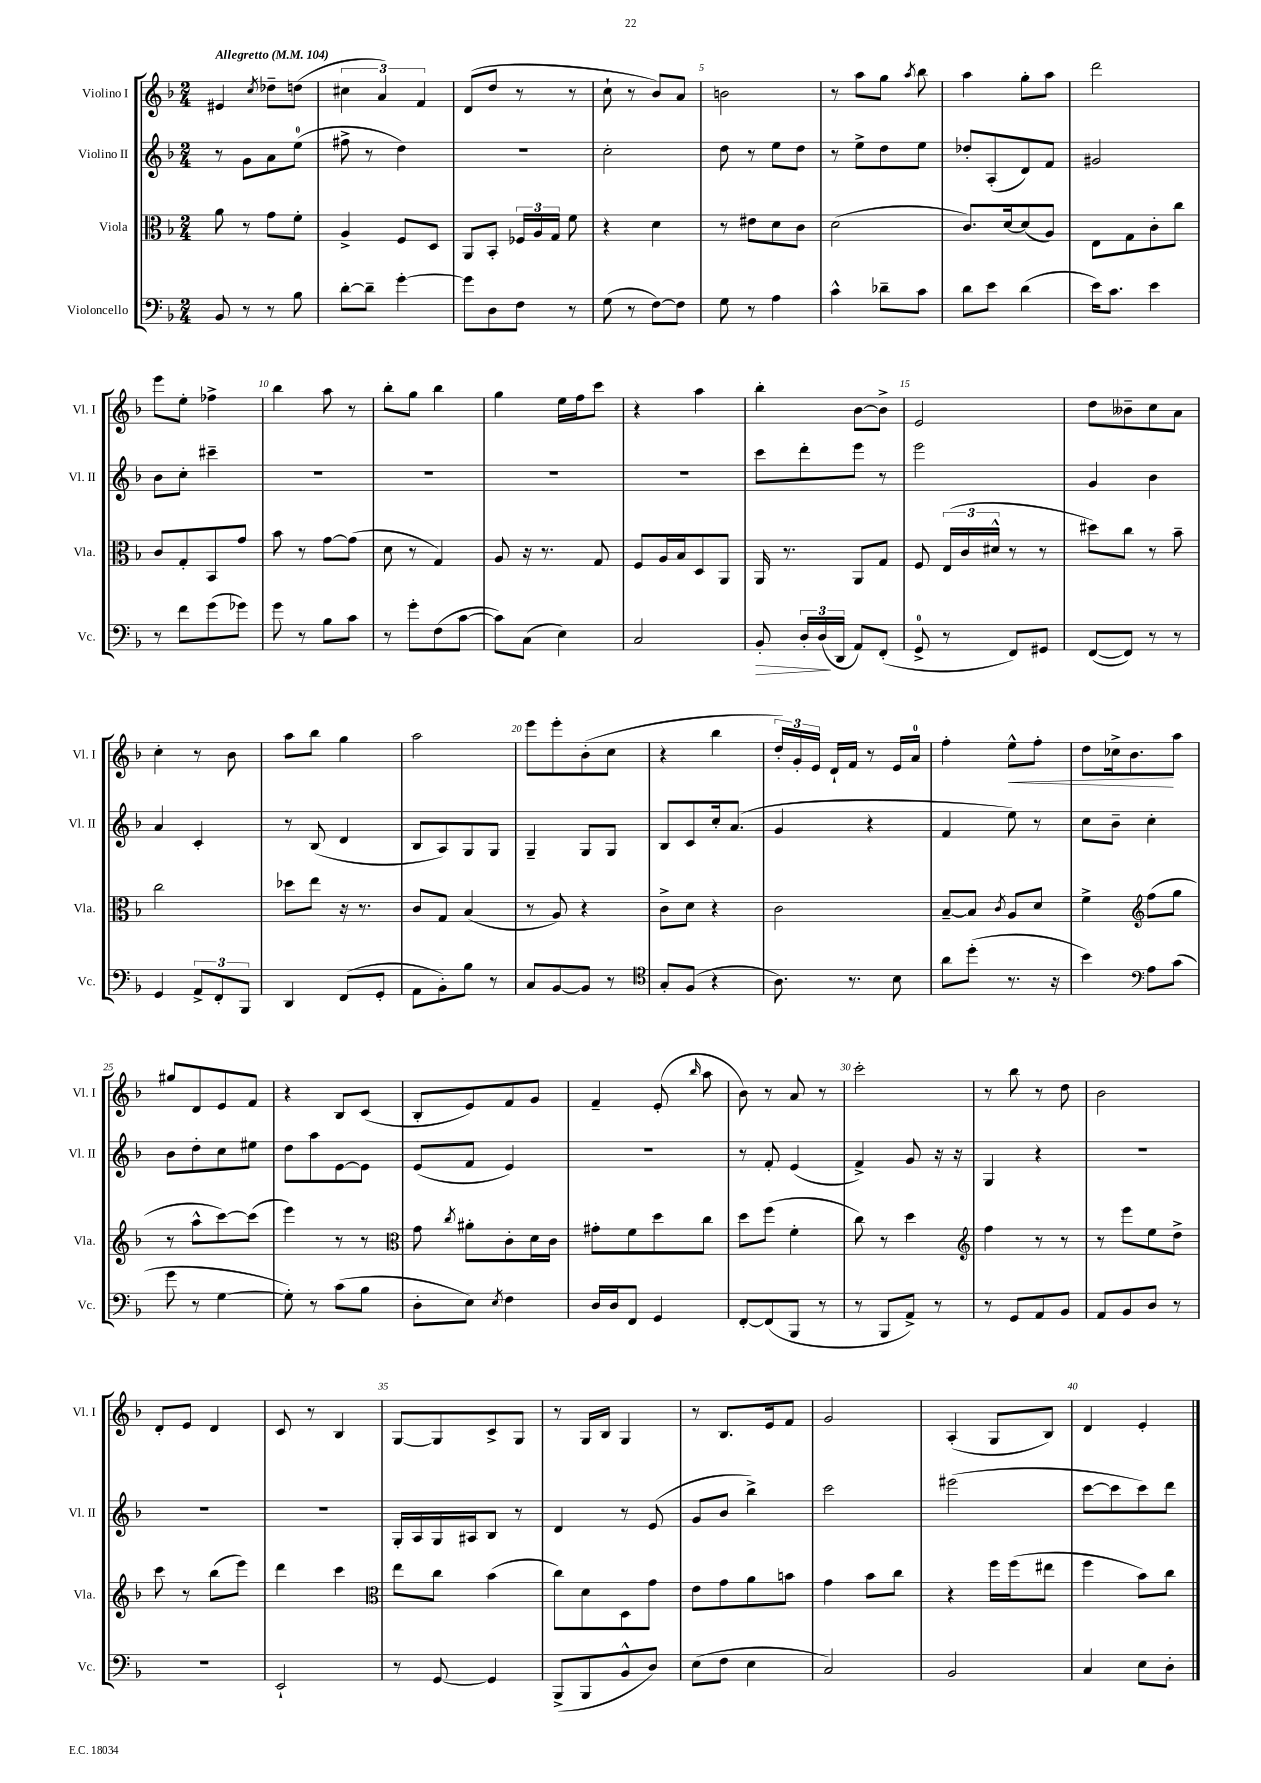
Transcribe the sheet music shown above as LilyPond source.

<<
\new StaffGroup <<
\new Staff = "s0" \with { instrumentName = "Violino I" shortInstrumentName = "Vl. I" } {
    \clef treble \key f \major \numericTimeSignature \time 2/4 \tempo "Allegretto" 4 = 104
    \autoBeamOff eis'4 \acciaccatura { c''8 } des''8[-- d''8]( |
    \tuplet 3/2 { cis''4 a'4) f'4 } |
    d'8[( d''8] r8 r8 |
    c''8-! r8 bes'8[) a'8] |
    b'2 |
    r8 a''8[ g''8] \acciaccatura { a''8 } bes''8 |
    a''4 g''8[-. a''8] |
    d'''2 |
    e'''8[ e''8]-. fes''4-> |
    bes''4 a''8 r8 |
    bes''8[-. g''8] bes''4 |
    g''4 e''16[ f''16 c'''8] |
    r4 a''4 |
    bes''4-. bes'8[~ bes'8]-> |
    e'2 |
    d''8[ beses'8-- c''8 a'8] |
    c''4-. r8 bes'8 |
    a''8[ bes''8] g''4 |
    a''2 |
    e'''8[ e'''8-. bes'8-.( c''8] |
    r4 bes''4 |
    \tuplet 3/2 { d''16[-.) g'16-. e'16] } d'16[-! f'16] r8 e'16[ a'16]-0 |
    f''4-. e''8[-^\< f''8]-. |
    d''8[ ces''16-> bes'8.\! a''8] |
    gis''8[ d'8 e'8 f'8] |
    r4 bes8[ c'8]( |
    bes8[-. e'8) f'8 g'8] |
    f'4-- e'8-.( \grace { bes''16 } a''8 |
    bes'8) r8 a'8 r8 |
    c'''2-. |
    r8 bes''8 r8 d''8 |
    bes'2 |
    d'8[-. e'8] d'4 |
    c'8 r8 bes4 |
    g8[~ g8 c'8-> g8] |
    r8 g16[ bes16] g4 |
    r8 bes8.[ e'16 f'8] |
    g'2 |
    a4-.( g8[ bes8]) |
    d'4 e'4-. \bar "|." |
}
\new Staff = "s1" \with { instrumentName = "Violino II" shortInstrumentName = "Vl. II" } {
    \clef treble \key f \major \numericTimeSignature \time 2/4
    \autoBeamOff r8 g'8[ a'8 e''8]-0( |
    fis''8-> r8 d''4) |
    r2 |
    c''2-. |
    d''8 r8 e''8[ d''8] |
    r8 e''8[-> d''8 e''8] |
    des''8[-. a8-.( d'8) f'8] |
    gis'2 |
    bes'8[ c''8]-. cis'''4-- |
    R2 |
    R2 |
    R2 |
    R2 |
    c'''8[ d'''8-. e'''8] r8 |
    e'''2 |
    g'4 bes'4 |
    a'4 c'4-. |
    r8 bes8( d'4 |
    bes8[ a8) g8 g8] |
    g4-- g8[ g8] |
    bes8[ c'8 c''16-. a'8.]( |
    g'4 r4 |
    f'4 e''8) r8 |
    c''8[ bes'8]-- c''4-. |
    bes'8[ d''8-. c''8 eis''8] |
    d''8[ a''8 e'8~ e'8] |
    e'8[( f'8] e'4) |
    r2 |
    r8 f'8-. e'4( |
    f'4->) g'8 r16 r16 |
    g4 r4 |
    R2 |
    R2 |
    R2 |
    g16[-. a16 g16 ais16 bes8] r8 |
    d'4 r8 e'8( |
    g'8[ bes'8] bes''4->) |
    c'''2 |
    eis'''2( |
    c'''8[~ c'''8 c'''8) d'''8] \bar "|." |
}
\new Staff = "s2" \with { instrumentName = "Viola" shortInstrumentName = "Vla." } {
    \clef alto \key f \major \numericTimeSignature \time 2/4
    \autoBeamOff a'8 r8 g'8[ f'8]-. |
    a4-> f8[ d8] |
    a,8[ bes,8]-. \tuplet 3/2 { fes16[ a16 g16] } f'8 |
    r4 d'4 |
    r8 eis'8[ d'8 c'8] |
    d'2( |
    c'8.[) d'16~ d'8( a8]) |
    e8[ g8 c'8-. c''8] |
    c'8[ g8-. bes,8 g'8] |
    bes'8 r8 g'8[~ g'8]( |
    d'8 r8 g4) |
    a8 r16 r8. g8 |
    f8[ a16 bes16 d8 a,8] |
    a,16 r8. a,8[ g8] |
    f8 \tuplet 3/2 { e16[( c'16 dis'16]-^ } r8 r8 |
    dis''8[) c''8] r8 bes'8-- |
    c''2 |
    des''8[ e''8] r16 r8. |
    c'8[ g8] bes4( |
    r8 a8) r4 |
    c'8[-> d'8] r4 |
    c'2 |
    bes8[~-- bes8] \acciaccatura { c'8 } a8[ d'8] |
    f'4-> \clef treble f''8[( g''8] |
    r8 a''8[-^ c'''8~) c'''8]( |
    e'''4) r8 r8 |
    \clef alto g'8 \acciaccatura { c''8 } ais'8[-. c'8-. d'16 c'16] |
    gis'8[-. f'8 d''8 c''8] |
    d''8[ f''8]( f'4-. |
    c''8) r8 d''4 |
    \clef treble f''4 r8 r8 |
    r8 e'''8[ e''8 d''8]-> |
    c'''8 r8 bes''8[( e'''8]) |
    d'''4 c'''4 |
    \clef alto e''8[ c''8] bes'4( |
    c''8[) d'8 d8 g'8] |
    e'8[ g'8 a'8 b'8] |
    g'4 bes'8[ c''8] |
    r4 f''16[ f''16( eis''8] |
    f''4 bes'8[) c''8] \bar "|." |
}
\new Staff = "s3" \with { instrumentName = "Violoncello" shortInstrumentName = "Vc." } {
    \clef bass \key f \major \numericTimeSignature \time 2/4
    \autoBeamOff bes,8 r8 r8 bes8 |
    d'8[~-. d'8]-- g'4~-. |
    g'8[ d8 f8] r8 |
    g8( r8 f8[~) f8] |
    g8 r8 a4 |
    c'4-^ des'8[-- c'8] |
    d'8[ e'8] d'4( |
    e'16[) c'8.] e'4 |
    r8 f'8[ g'8( ges'8]) |
    g'8 r8 bes8[ c'8] |
    r8 g'8[-. f8( c'8]~ |
    c'8[) c8]( e4) |
    c2 |
    bes,8-.\> \tuplet 3/2 { d16[-. d16\!( d,16] } a,8[) f,8]-.( |
    g,8-0-> r8 f,8[) gis,8] |
    f,8[~( f,8]) r8 r8 |
    g,4 \tuplet 3/2 { a,8[-> f,8-. bes,,8] } |
    d,4 f,8[( g,8]-. |
    a,8[ bes,8-.) bes8] r8 |
    c8[ bes,8~ bes,8] r8 |
    \clef tenor g8[-. f8]( r4 |
    a8.) r8. bes8 |
    a'8[ d''8]-.( r8. r16 |
    bes'4) \clef bass a8[ c'8]( |
    g'8 r8 g4~ |
    g8-.) r8 c'8[( bes8] |
    d8[-. e8]) \acciaccatura { e8 } f4 |
    d16[ d16 f,8] g,4 |
    f,8[~-. f,8( bes,,8] r8 |
    r8 bes,,8[ a,8]->) r8 |
    r8 g,8[ a,8 bes,8] |
    a,8[ bes,8 d8] r8 |
    r2 |
    e,2-! |
    r8 g,8~ g,4 |
    bes,,8[->( bes,,8 bes,8-^ d8]) |
    e8[( f8] e4 |
    c2) |
    bes,2 |
    c4 e8[ d8]-. \bar "|." |
}
>>
>>
\layout { \context { \Score \override BarNumber.break-visibility = ##(#f #t #t) barNumberVisibility = #(every-nth-bar-number-visible 5) } }
